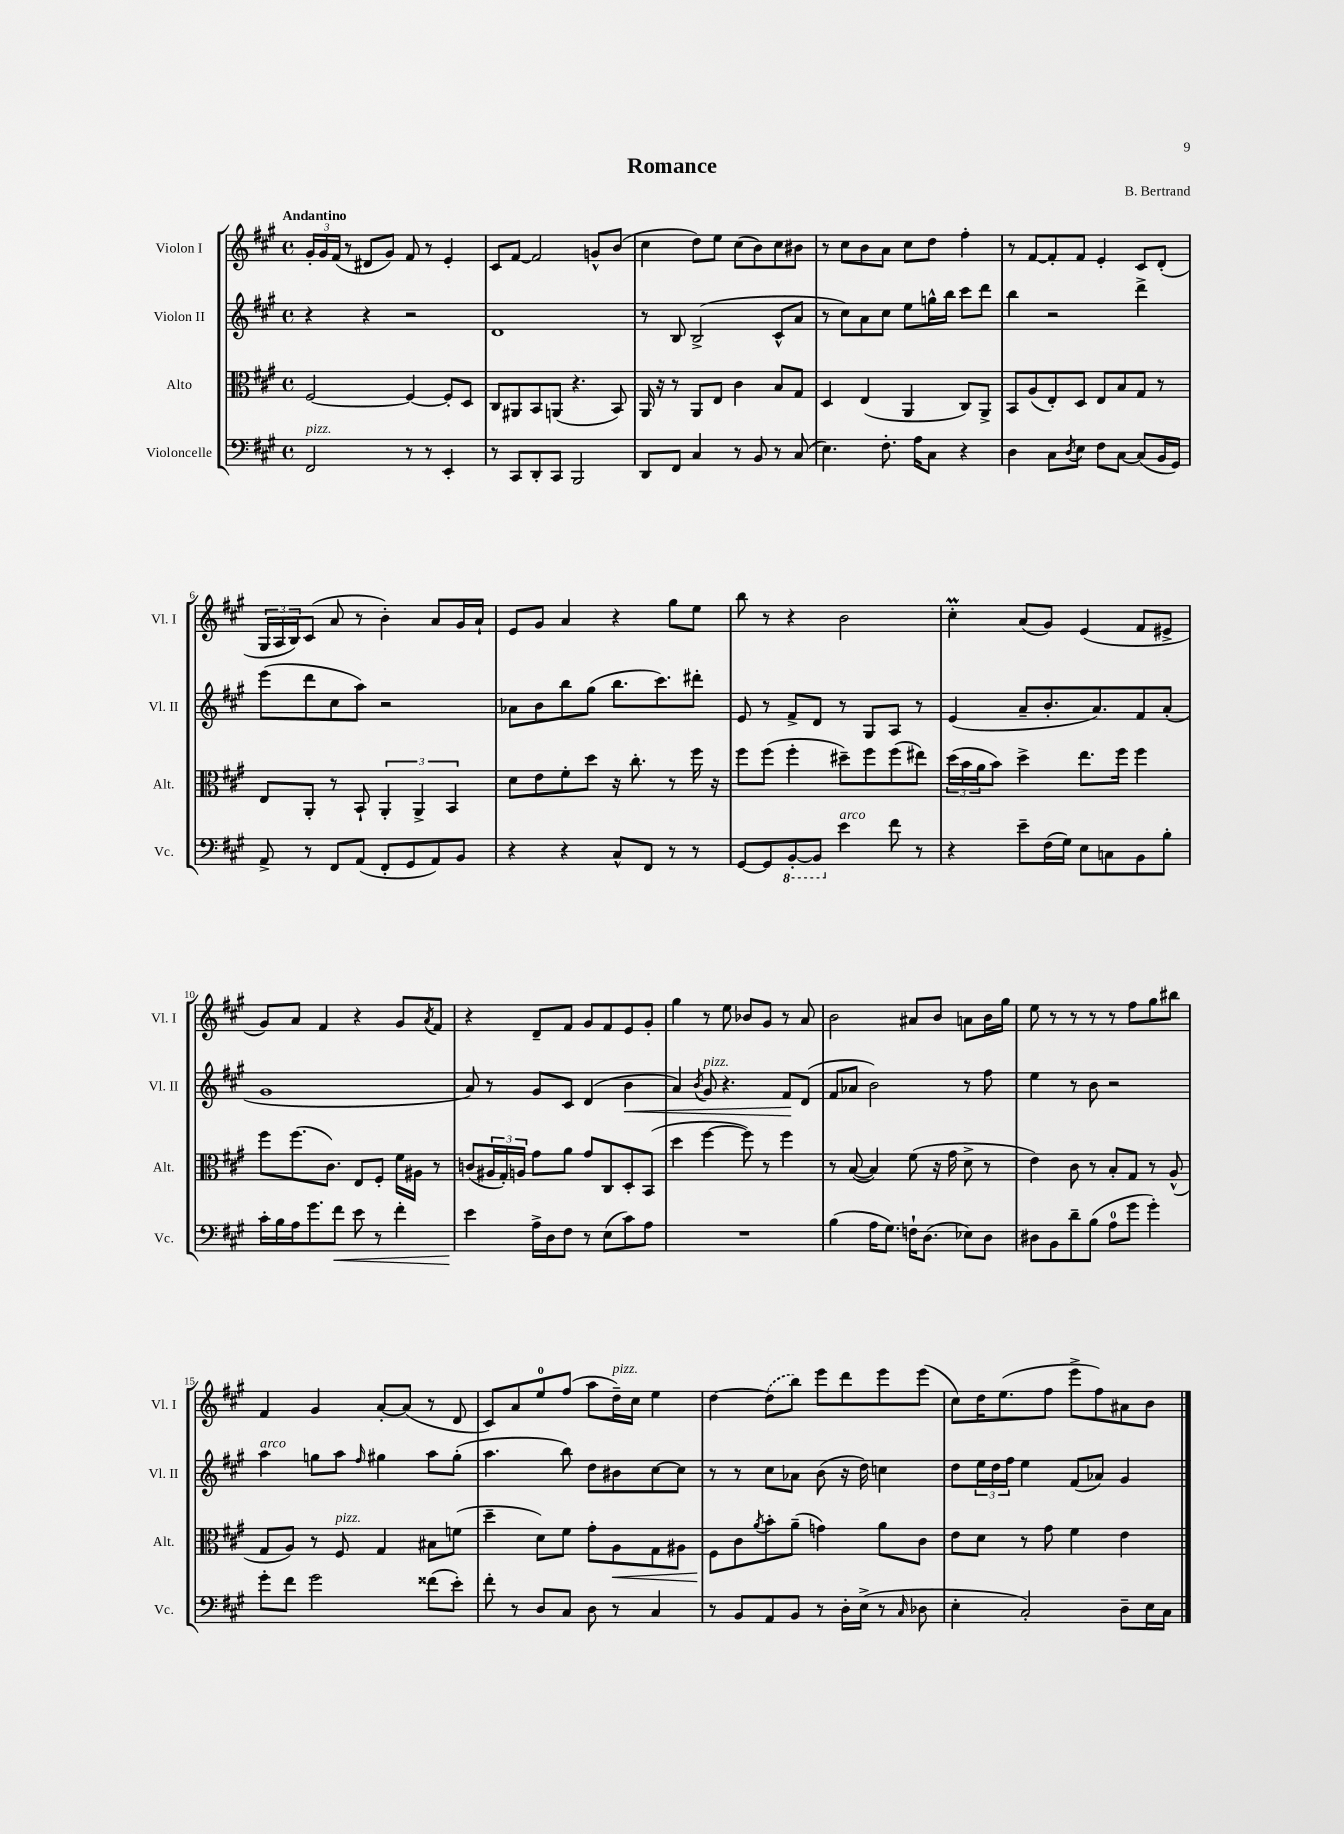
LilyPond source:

\header { title = "Romance" composer = "B. Bertrand" }
<<
\new StaffGroup <<
\new Staff = "s0" \with { instrumentName = "Violon I" shortInstrumentName = "Vl. I" } {
    \clef treble \key a \major \defaultTimeSignature \time 4/4 \tempo "Andantino"
    \tuplet 3/2 { gis'16-. gis'16 fis'16( } r8 dis'8 gis'8) fis'8 r8 e'4-. |
    cis'8 fis'8~ fis'2 g'8-^ b'8( |
    cis''4 d''8) e''8 cis''8( b'8) cis''8 bis'8 |
    r8 cis''8 b'8 a'8 cis''8 d''8 fis''4-. |
    r8 fis'8~ fis'8-. fis'8 e'4-. cis'8 d'8-.( |
    \tuplet 3/2 { gis16 a16 b16) } cis'8( a'8 r8 b'4-.) a'8 gis'16 a'16-! |
    e'8 gis'8 a'4 r4 gis''8 e''8 |
    b''8 r8 r4 b'2 |
    cis''4-.\prall a'8( gis'8) e'4( fis'8 eis'8-> |
    gis'8) a'8 fis'4 r4 gis'8 \acciaccatura { a'8 } fis'8 |
    r4 d'8-- fis'8 gis'8 fis'8 e'8 gis'8-. |
    gis''4 r8 e''8 bes'8 gis'8 r8 a'8 |
    b'2 ais'8 b'8 a'8 b'16 gis''16 |
    e''8 r8 r8 r8 r8 fis''8 gis''8 bis''8 |
    fis'4 gis'4 a'8~-. a'8( r8 d'8 |
    cis'8) a'8 e''8-0 fis''8( a''8 d''16--^\markup { \italic "pizz." }) cis''16 e''4 |
    d''4~ \once \slurDashed d''8( b''8) e'''8 d'''8 e'''8 e'''8( |
    cis''8) d''16 e''8.( fis''8 e'''8-> fis''8) ais'8 b'8 \bar "|." |
}
\new Staff = "s1" \with { instrumentName = "Violon II" shortInstrumentName = "Vl. II" } {
    \clef treble \key a \major \defaultTimeSignature \time 4/4
    r4 r4 r2 |
    d'1 |
    r8 b8 b2->( cis'8-^ a'8 |
    r8 cis''8) a'8 cis''8 e''8 g''16-^ b''16 cis'''8 d'''8 |
    b''4 r2 d'''4-> |
    e'''8( d'''8 cis''8 a''8) r2 |
    aes'8 b'8 b''8 gis''8( b''8. cis'''8.) dis'''8-. |
    e'8 r8 fis'8-> d'8 r8 gis8 a8 r8 |
    e'4( a'8-- b'8.-. a'8.) fis'8 a'8-.( |
    gis'1 |
    a'8) r8 gis'8 cis'8 d'4( b'4\< |
    a'4) \acciaccatura { b'8 } gis'8^\markup { \italic "pizz." } r4. fis'8\! d'8( |
    fis'8 aes'8 b'2) r8 fis''8 |
    e''4 r8 b'8 r2 |
    a''4^\markup { \italic "arco" } g''8 a''8 \grace { fis''16 } gis''4 a''8 gis''8-.( |
    a''4. b''8) d''8 bis'8 cis''8~ cis''8 |
    r8 r8 cis''8 aes'8 b'8( r16 d''16) c''4 |
    d''8 \tuplet 3/2 { e''16 d''16 fis''16 } e''4 fis'8( aes'8) gis'4 \bar "|." |
}
\new Staff = "s2" \with { instrumentName = "Alto" shortInstrumentName = "Alt." } {
    \clef alto \key a \major \defaultTimeSignature \time 4/4
    fis2~ fis4~ fis8-. d8 |
    cis8 ais,8 b,8 a,8( r4. b,8) |
    a,16 r16 r8 a,8 e8 cis'4 b8 gis8 |
    d4 e4( a,4 cis8) a,8-> |
    b,8 a8( e8-.) d8 e8 b8 gis8 r8 |
    e8 a,8-. r8 b,8-! \tuplet 3/2 { a,4-. a,4-> b,4 } |
    d'8 e'8 fis'8-. d''8 r16 cis''8.-. r8 fis''16 r16 |
    fis''8 fis''8( fis''4-. dis''8--) fis''8 fis''8( eis''8) |
    \tuplet 3/2 { d''16( b'16 a'16 } b'8) d''4-> e''8. fis''16 fis''4 |
    fis''8 fis''8.( cis'8.) e8 fis8-. fis'16 ais16 r8 |
    c'8( \tuplet 3/2 { ais16 gis16-.) a16 } gis'8 a'8 gis'8 cis8 d8-. b,8( |
    d''4 fis''4~ fis''8) r8 fis''4 |
    r8 b8~( b4) fis'8( r16 gis'16 d'8-> r8 |
    e'4) cis'8 r8 b8-. gis8 r8 a8-^( |
    gis8 a8) r8 fis8^\markup { \italic "pizz." } gis4 bis8 f'8( |
    d''4-- d'8) fis'8 gis'8-. a8\< gis8 ais8 |
    fis8\! cis'8 \acciaccatura { a'8 } b'8-. a'8--( g'4) a'8 cis'8 |
    e'8 d'8 r8 gis'8 fis'4 e'4 \bar "|." |
}
\new Staff = "s3" \with { instrumentName = "Violoncelle" shortInstrumentName = "Vc." } {
    \clef bass \key a \major \defaultTimeSignature \time 4/4
    fis,2^\markup { \italic "pizz." } r8 r8 e,4-. |
    r8 cis,8 d,8-. cis,8 b,,2 |
    d,8 fis,8 cis4 r8 b,8 r8 cis8( |
    e4.) fis8.-. a16 cis8 r4 |
    d4 cis8 \acciaccatura { d8 } e8 fis8 cis8~ cis8( b,16 gis,16) |
    a,8-> r8 fis,8 a,8( fis,8-. gis,8 a,8) b,8 |
    r4 r4 cis8-^ fis,8 r8 r8 |
    gis,8~ gis,8 \ottava #-1 b,,8~-. b,,8 \ottava #0 e'4^\markup { \italic "arco" } fis'8 r8 |
    r4 e'8-- fis16( gis16) e8 c8 b,8 b8-. |
    cis'16-. b16 a16 gis'8. fis'8\< e'8 r8 fis'4-. |
    e'4\! a16-> d16 fis8 r8 e8( cis'8) a8 |
    R1 |
    b4( a16 gis8.) f16-! d8.( ees8) d8 |
    dis8 b,8 d'8-- b8( a8-0 gis'8 gis'4-.) |
    gis'8-. fis'8 gis'2 fisis'8( e'8-.) |
    fis'8-. r8 d8 cis8 d8 r8 cis4 |
    r8 b,8 a,8 b,8 r8 d16-. e16->( r8 \grace { cis16 } des8 |
    e4-. cis2-.) d8-- e16 cis16 \bar "|." |
}
>>
>>
